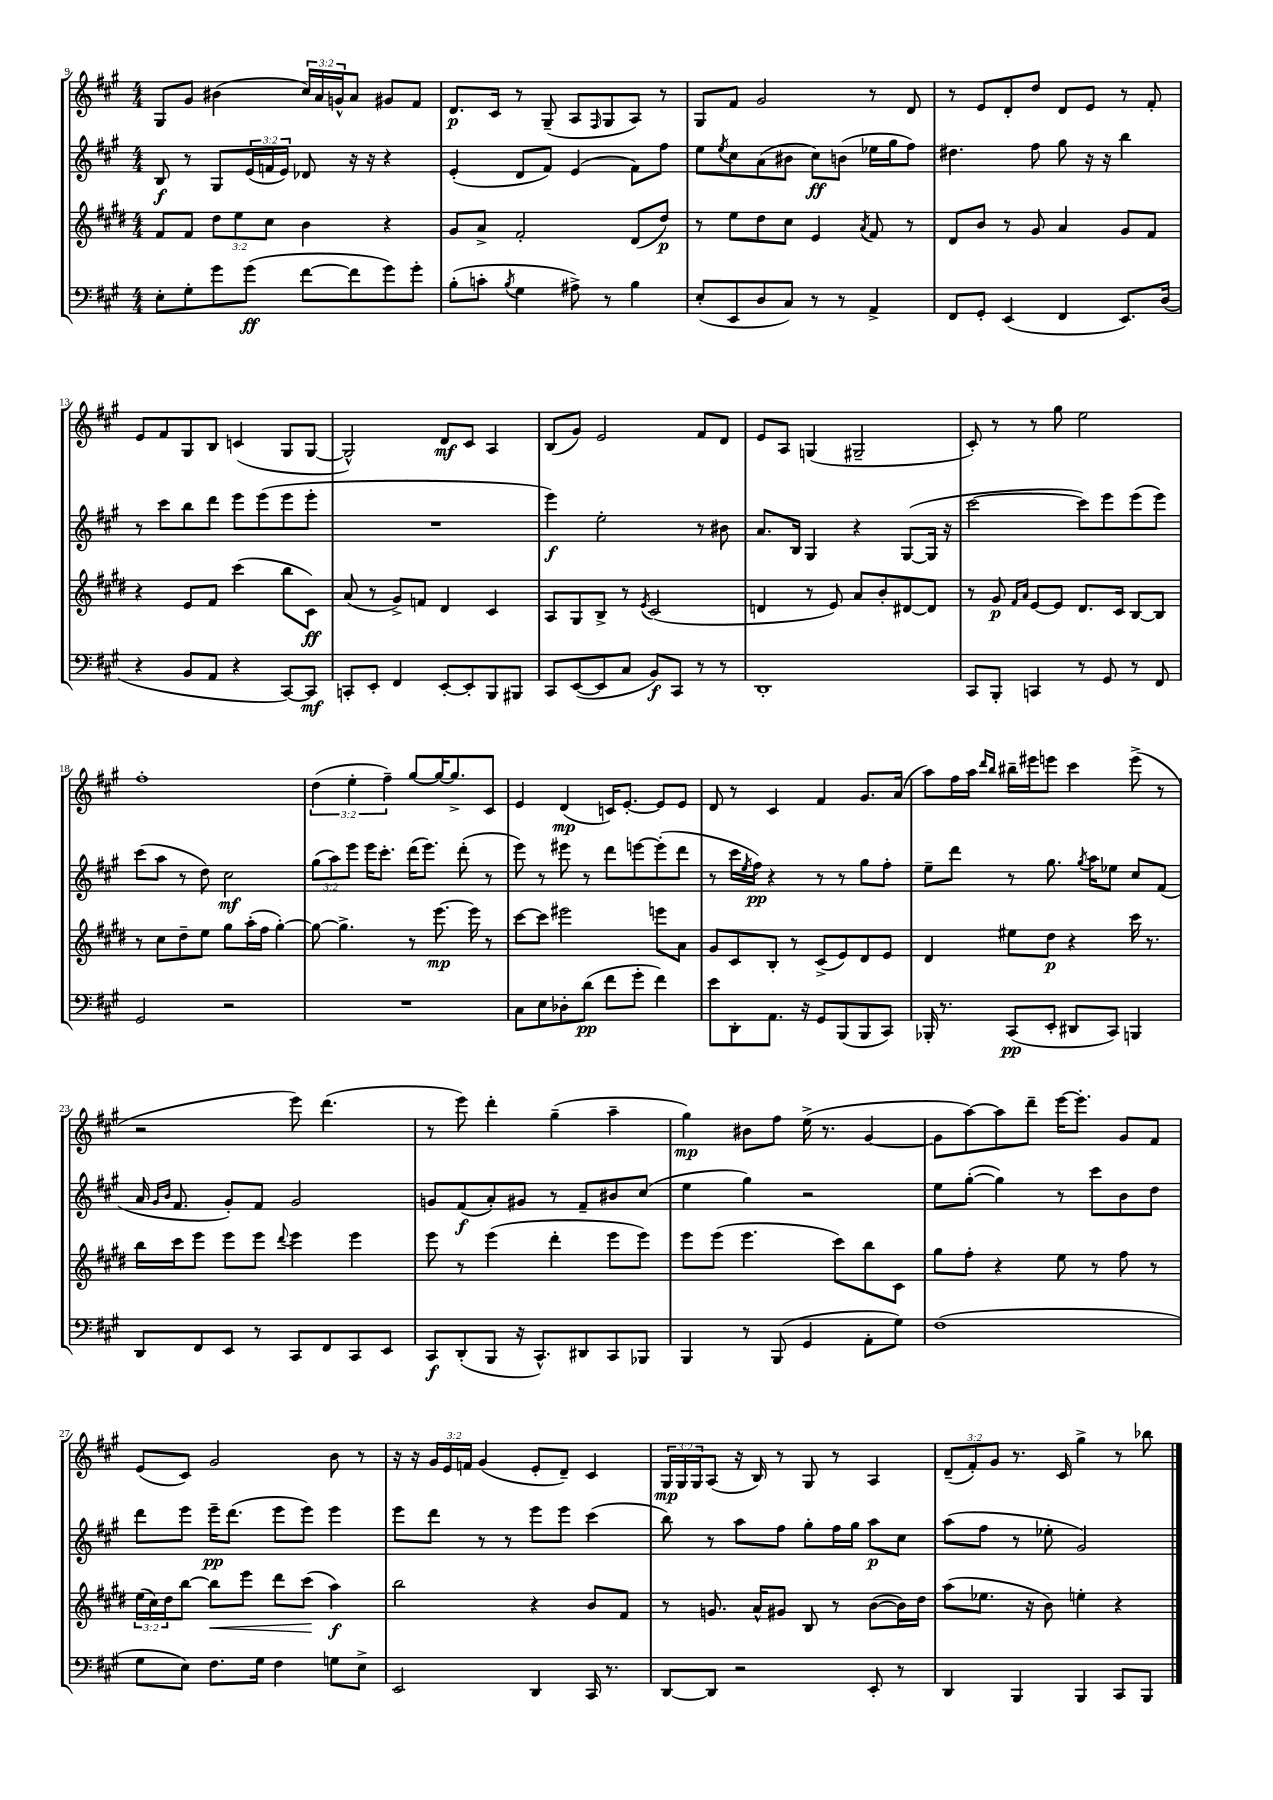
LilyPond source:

<<
\new StaffGroup <<
\new Staff = "s0" {
    \clef treble \key a \major \numericTimeSignature \time 4/4 \override Staff.TupletNumber.text = #tuplet-number::calc-fraction-text
    gis8 gis'8 bis'4( \tuplet 3/2 { cis''16) a'16 g'16-^ } a'8 gis'8 fis'8 |
    d'8.\p cis'16 r8 gis8--( a8 \grace { fis16 } gis8 a8) r8 |
    gis8 fis'8 gis'2 r8 d'8 |
    r8 e'8 d'8-. d''8 d'8 e'8 r8 fis'8-. |
    e'8 fis'8 gis8 b8 c'4( gis8 gis8~ |
    gis2-^) d'8\mf cis'8 a4 |
    b8( gis'8) e'2 fis'8 d'8 |
    e'8 a8 g4( gis2-- |
    cis'8-.) r8 r8 gis''8 e''2 |
    fis''1-. |
    \tuplet 3/2 { d''4( e''4-. fis''4--) } gis''8~ gis''16~ gis''8.-> cis'8 |
    e'4 d'4\mp( c'16) e'8.~-. e'8 e'8 |
    d'8 r8 cis'4 fis'4 gis'8. a'16( |
    a''8) fis''16 a''16 \grace { d'''16 b''16 } bis''16-- eis'''16 e'''8 cis'''4 e'''8->( r8 |
    r2 e'''8) d'''4.( |
    r8 e'''8) d'''4-. gis''4--( a''4-- |
    gis''4\mp) bis'8 fis''8 e''16->( r8. gis'4~ |
    gis'8 a''8~) a''8 d'''8-- e'''16~ e'''8.-. gis'8 fis'8 |
    e'8( cis'8) gis'2 b'8 r8 |
    r16 r16 \tuplet 3/2 { gis'16 e'16 f'16 } gis'4( e'8-. d'8--) cis'4 |
    \tuplet 3/2 { gis16\mp gis16 gis16 } a8( r16 b16) r8 gis8 r8 a4 |
    \tuplet 3/2 { d'8--( fis'8-.) gis'8 } r8. cis'16 gis''4-> r8 bes''8 \bar "|." |
}
\new Staff = "s1" {
    \clef treble \key a \major \numericTimeSignature \time 4/4 \override Staff.TupletNumber.text = #tuplet-number::calc-fraction-text
    b8\f r8 gis8 \tuplet 3/2 { e'16( f'16 e'16) } des'8 r16 r16 r4 |
    e'4-.( d'8 fis'8) e'4( fis'8) fis''8 |
    e''8 \acciaccatura { e''8 } cis''8 a'8( bis'8 cis''8\ff) b'8( ees''16 gis''16 fis''8) |
    dis''4. fis''8 gis''8 r16 r16 b''4 |
    r8 cis'''8 b''8 d'''8 e'''8 e'''8( e'''8 e'''8-. |
    R1 |
    e'''4\f) e''2-. r8 bis'8 |
    a'8. b16 gis4 r4 gis8~( gis16 r16 |
    cis'''2~ cis'''8) e'''8 e'''8( e'''8) |
    cis'''8( a''8 r8 d''8) cis''2\mf |
    \tuplet 3/2 { gis''8( a''8) e'''8 } e'''16 cis'''8.-. d'''16( e'''8.) d'''8-.( r8 |
    e'''8) r8 eis'''8 r8 d'''8 e'''8~ e'''8-.( d'''8 |
    r8 cis'''16 \acciaccatura { e''8 } fis''16\pp) r4 r8 r8 gis''8 fis''8-. |
    e''8-- d'''8 r8 gis''8. \acciaccatura { gis''8 } a''16 ees''8 cis''8 fis'8( |
    a'16 \grace { gis'16 b'16 } fis'8. gis'8-.) fis'8 gis'2 |
    g'8 fis'8\f( a'8-.) gis'8 r8 fis'8-- bis'8 cis''8( |
    e''4 gis''4) r2 |
    e''8 gis''8~-.( gis''4) r8 cis'''8 b'8 d''8 |
    d'''8 e'''8 e'''16--\pp d'''8.( e'''8 e'''8) e'''4 |
    e'''8 d'''8 r8 r8 e'''8 e'''8 cis'''4( |
    b''8) r8 a''8 fis''8 gis''8-. fis''16 gis''16 a''8\p cis''8 |
    a''8( fis''8 r8 ees''8-. gis'2) \bar "|." |
}
\new Staff = "s2" {
    \clef treble \key e \major \numericTimeSignature \time 4/4 \override Staff.TupletNumber.text = #tuplet-number::calc-fraction-text
    fis'8 fis'8 \tuplet 3/2 { dis''8 e''8 cis''8 } b'4 r4 |
    gis'8 a'8-> fis'2-. dis'8( dis''8\p) |
    r8 e''8 dis''8 cis''8 e'4 \acciaccatura { a'8 } fis'8 r8 |
    dis'8 b'8 r8 gis'8 a'4 gis'8 fis'8 |
    r4 e'8 fis'8 cis'''4( b''8 cis'8\ff) |
    a'8( r8 gis'8->) f'8 dis'4 cis'4 |
    a8 gis8 b8-> r8 \acciaccatura { e'8 } cis'2( |
    d'4 r8 e'8) a'8 b'8-. dis'8~ dis'8 |
    r8 gis'8\p \grace { fis'16 a'16 } e'8~ e'8 dis'8. cis'16 b8~ b8 |
    r8 cis''8 dis''8-- e''8 gis''8 a''16-.( fis''16 gis''4~-.) |
    gis''8~ gis''4.-> r8 e'''8.~\mp e'''16 r8 |
    cis'''8~ cis'''8 eis'''2 e'''8 a'8 |
    gis'8 cis'8 b8-. r8 cis'8->( e'8) dis'8 e'8 |
    dis'4 eis''8 dis''8\p r4 cis'''16 r8. |
    b''16 cis'''16 e'''8 e'''8 e'''8 \appoggiatura { dis'''8 } e'''4 e'''4 |
    e'''8 r8 e'''4( dis'''4-. e'''8 e'''8) |
    e'''8 e'''8( e'''4. cis'''8) b''8 cis'8 |
    gis''8 fis''8-. r4 e''8 r8 fis''8 r8 |
    \tuplet 3/2 { e''16( cis''16) dis''16 } b''8~ b''8\< e'''8 dis'''8 cis'''8\!( a''4\f) |
    b''2 r4 b'8 fis'8 |
    r8 g'8. a'16-^ gis'8 b8 r8 b'8~( b'16) dis''16 |
    a''8( ees''8. r16 b'8) e''4-. r4 \bar "|." |
}
\new Staff = "s3" {
    \clef bass \key a \major \numericTimeSignature \time 4/4
    e8-. gis8-. gis'8 gis'8\ff( fis'8~ fis'8 gis'8) gis'8-. |
    b8-.( c'8-. \acciaccatura { b8 } gis4 ais8->) r8 b4 |
    e8-.( e,8 d8 cis8) r8 r8 a,4-> |
    fis,8 gis,8-. e,4( fis,4 e,8.) d16( |
    r4 b,8 a,8 r4 cis,8~) cis,8\mf |
    c,8-. e,8-. fis,4 e,8~-. e,8-. b,,8 bis,,8 |
    cis,8 e,8~( e,8 cis8 b,8\f) cis,8 r8 r8 |
    d,1-. |
    cis,8 b,,8-. c,4 r8 gis,8 r8 fis,8 |
    gis,2 r2 |
    R1 |
    cis8 e8 des8-. d'8\pp( fis'8 gis'8-. fis'4) |
    e'8 d,8-. a,8. r16 gis,8 b,,8( b,,8 cis,8) |
    bes,,16-. r8. cis,8\pp( e,8-. dis,8 cis,8) b,,4 |
    d,8 fis,8 e,8 r8 cis,8 fis,8 cis,8 e,8 |
    cis,8\f d,8-.( b,,8 r16 cis,8.-^) dis,8 cis,8 bes,,8 |
    b,,4 r8 b,,8( gis,4 a,8-. gis8) |
    fis1( |
    gis8 e8) fis8. gis16 fis4 g8 e8-> |
    e,2 d,4 cis,16 r8. |
    d,8~ d,8 r2 e,8-. r8 |
    d,4 b,,4 b,,4 cis,8 b,,8 \bar "|." |
}
>>
>>
\layout { \context { \Score currentBarNumber = #9 } }
